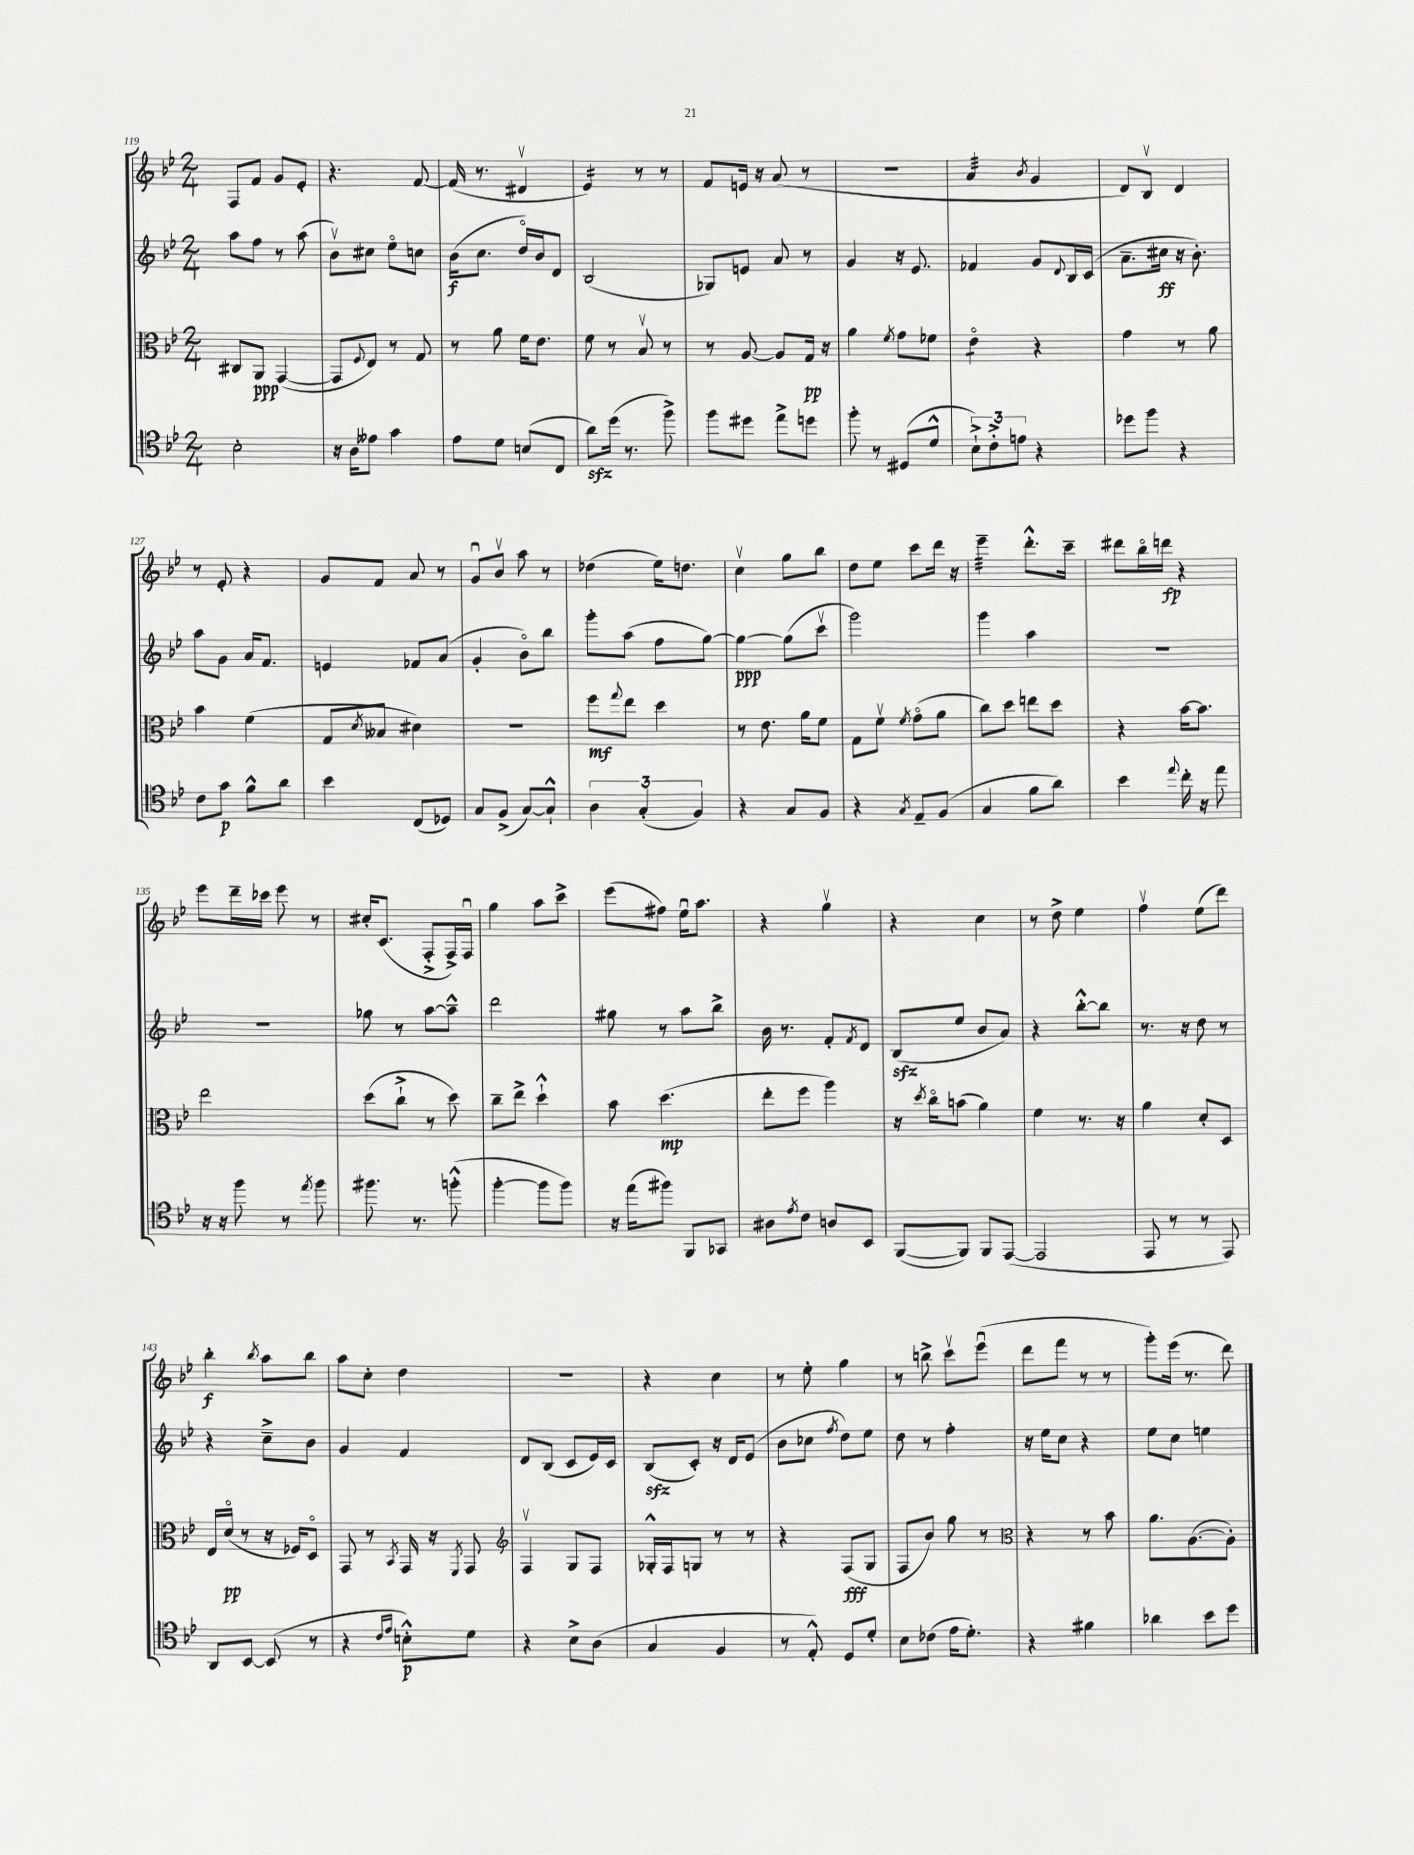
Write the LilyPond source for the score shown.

<<
\new StaffGroup <<
\new Staff = "s0" {
    \clef treble \key bes \major \numericTimeSignature \time 2/4
    f8 f'8 g'8 ees'8-. |
    r4. f'8~ |
    f'16( r8. dis'4\upbow |
    ees'4:16) r8 r8 |
    f'8 e'16 r16 a'8( r8 |
    r2 |
    a'4:32 \acciaccatura { bes'8 } g'4 |
    d'8) bes8\upbow d'4 |
    r8 ees'8-. r4 |
    g'8 f'8 a'8 r8 |
    g'8\downbow bes'8\upbow a''8 r8 |
    des''4( ees''16) d''8. |
    c''4\upbow g''8 bes''8 |
    d''8 ees''8 c'''8 d'''16 r16 |
    ees'''4:32-- d'''8.-.-^ c'''16-- |
    dis'''8 bes''16\flageolet d'''16\fp r4 |
    ees'''8 d'''16-- ces'''16 ees'''8 r8 |
    cis''16-. c'8.( f8-.-> f16->) f16\downbow |
    g''4 a''8 c'''8-> |
    ees'''8( fis''8) ees''16\downbow a''8. |
    r4 g''4\upbow |
    r4 c''4 |
    r8 d''8-> ees''4 |
    f''4\upbow ees''8( d'''8) |
    bes''4-.\f \acciaccatura { bes''8 } a''8 bes''8 |
    a''8 c''8-. d''4 |
    r2 |
    r4 c''4 |
    r8 ees''8-. g''4 |
    r8 b''8-> c'''8\upbow ees'''8\downbow( |
    d'''8 f'''8 r8 r8 |
    g'''8-.) ees'''16( r8. d'''8) \bar "|." |
}
\new Staff = "s1" {
    \clef treble \key bes \major \numericTimeSignature \time 2/4
    a''8 f''8 r8 a''8( |
    bes'8\upbow) cis''8 ees''8\flageolet c''8 |
    bes'16\f( c''8. d''16\flageolet) bes'16 d'8 |
    bes2( |
    ges8) e'8 a'8 r8 |
    g'4 r16 ees'8. |
    fes'4 g'8 \appoggiatura { d'8 } bes16 c'16( |
    a'8.-- cis''16\ff r16 bes'8.-.) |
    a''8 g'8 a'16 f'8. |
    e'4 fes'8 a'8( |
    g'4-. bes'8\flageolet) bes''8 |
    g'''8-. a''8( f''8 g''8~) |
    g''4~\ppp g''8( c'''8\upbow |
    g'''2) |
    g'''4 a''4 |
    R2 |
    R2 |
    ges''8 r8 a''8~ a''8---^ |
    d'''2 |
    gis''8 r8 a''8 bes''8-> |
    bes'16 r8. f'8-. \acciaccatura { f'8 } d'8 |
    bes8\sfz( ees''8 bes'8 a'8) |
    r4 bes''8~-.-^ bes''8 |
    r8. r16 d''8 r8 |
    r4 c''8---> bes'8 |
    g'4 f'4 |
    d'8 bes8( c'8 ees'16) c'16 |
    bes8\sfz( c'8-.) r16 d'16 ees'8( |
    bes'8 ces''8 \acciaccatura { f''8 } d''8) ees''8 |
    d''8 r8 f''4-. |
    r16 ees''16 c''8 r4 |
    ees''8 c''8 e''4 \bar "|." |
}
\new Staff = "s2" {
    \clef alto \key bes \major \numericTimeSignature \time 2/4
    cis8 a,8\ppp g,4~( |
    g,8 \appoggiatura { f8 } ees8) r8 g8 |
    r8 a'8 f'16 ees'8. |
    f'8 r8 bes8\upbow r8 |
    r8 a8~ a8 g16\pp r16 |
    a'4 \acciaccatura { f'8 } g'8 fes'8 |
    ees'4:8\flageolet r4 |
    g'4 r8 a'8 |
    bes'4 f'4( |
    g8 \acciaccatura { d'8 } beses8 dis'4) |
    r2 |
    f''8\mf \appoggiatura { g''8 } ees''8 d''4 |
    r8 ees'8. a'16 f'8 |
    g8 f'8\upbow \acciaccatura { f'8 } g'8\flageolet( a'8 |
    c''8) d''8 e''8 d''8 |
    r4 bes'16~ bes'8. |
    ees''2 |
    d''8( c''8-!-> r8 d''8) |
    c''8-- ees''8-> d''4-!-^ |
    bes'8 d''4.\mp( |
    ees''8-. f''8 a''4) |
    r16 \acciaccatura { d''8 } c''16\flageolet b'8( a'4) |
    f'4 r8. r16 |
    a'4 d'8-. d8 |
    ees16 d'16\flageolet\pp( r8 r16 fes16) d8\flageolet |
    g,8 r8 \acciaccatura { bes,8 } g,16 r16 \acciaccatura { f,8 } g,8 |
    \clef treble f4\upbow g8 f8 |
    ges16-.-^ f16 g8 r8 r8 |
    r4 f8\fff( g8 |
    f8 bes'8) g''8 r8 |
    \clef alto r4 r8 bes'8 |
    a'8. a8.~( a8-.) \bar "|." |
}
\new Staff = "s3" {
    \clef tenor \key bes \major \numericTimeSignature \time 2/4
    bes2-. |
    r16 a16 eeses'8 g'4 |
    ees'8 d'8 b8( c8 |
    a'8\sfz) d''16( r8. f''8->) |
    f''8 dis''8 ees''8-> d''8 |
    f''8-. r8 dis8( d'8-^ |
    \tuplet 3/2 { bes8-!->) c'8-.-> e'8 } r4 |
    des''8 f''8 r4 |
    c'8 g'8\p f'8-^ a'8 |
    bes'4 c8( des8) |
    g8 f8->( g8~) g8-!-^ |
    \tuplet 3/2 { a4 g4-.( f4) } |
    r4 g8 f8 |
    r4 \acciaccatura { g8 } ees8-- f8( |
    g4 f'8 a'8) |
    bes'4 \appoggiatura { ees''8 } c''16-. r16 ees''8 |
    r16 r16 f''8 r8 \acciaccatura { ees''8 } f''8 |
    fis''8. r8. f''8-.-^( |
    f''4~-. f''8 f''8) |
    r16 ees''16( fis''8) f,8 ges,8 |
    ais8 \acciaccatura { ees'8 } c'8 a8 bes,8 |
    f,8~( f,8) f,8 ees,8~( |
    ees,2 |
    ees,8 r8 r8 ees,8) |
    a,8 bes,8~ bes,8( r8 |
    r4 \grace { c'16 ees'16 } b8-.-^\p) d'8 |
    r4 bes8-> a8( |
    g4 f4 |
    r8 ees8-.-^) d8 d'8-. |
    bes8 ces'8( ees'16 d'8.-.) |
    r4 fis'4 |
    aes'4 bes'8 d''8 \bar "|." |
}
>>
>>
\layout { \context { \Score currentBarNumber = #119 } }
